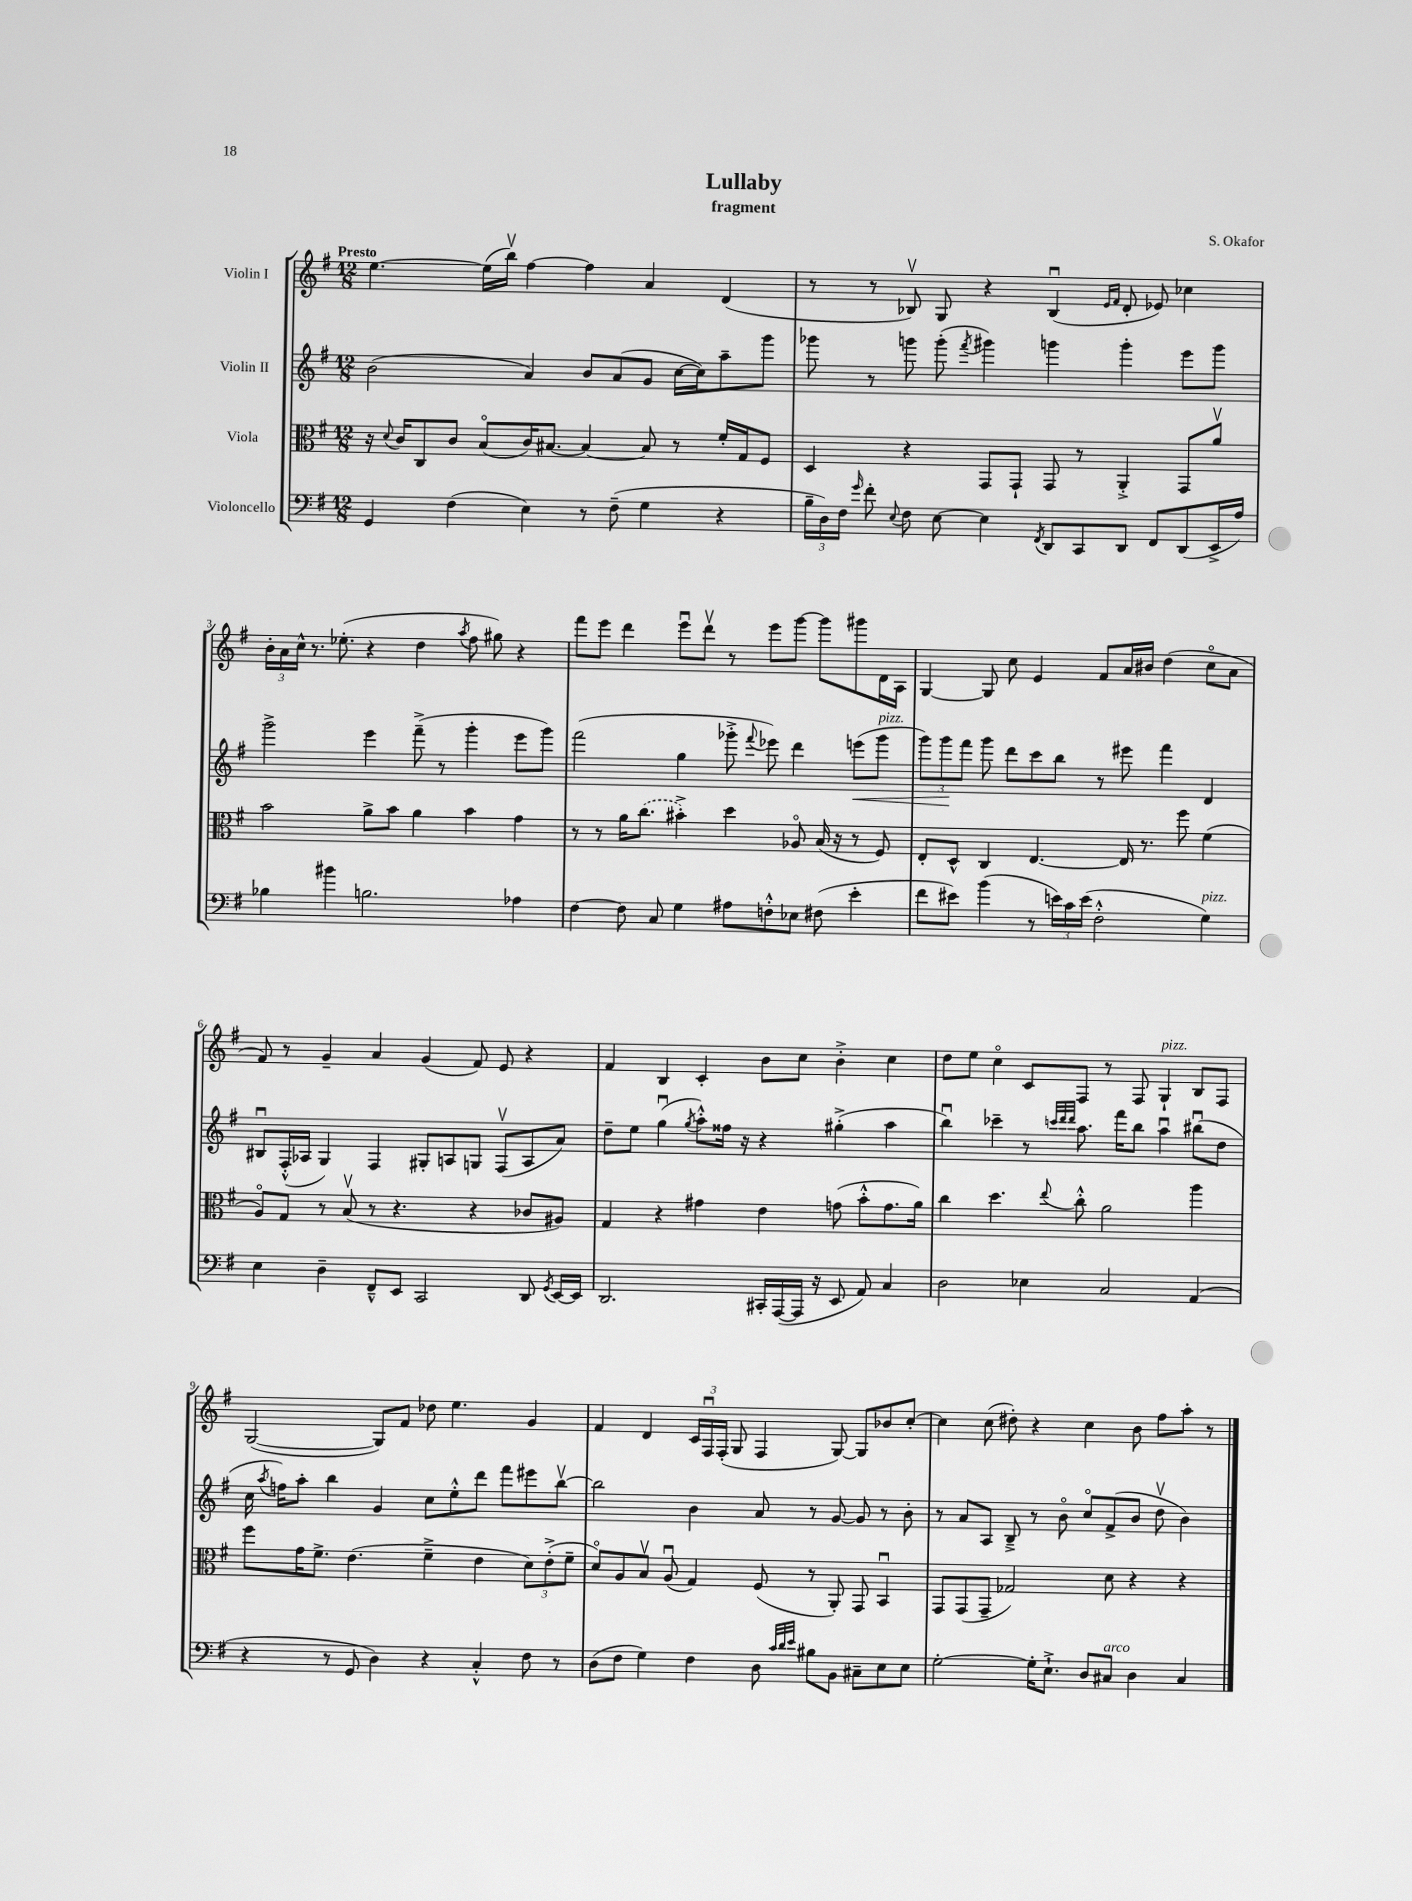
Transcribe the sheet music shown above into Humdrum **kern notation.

**kern	**kern	**kern	**kern
*staff4	*staff3	*staff2	*staff1
*clefF4	*clefC3	*clefG2	*clefG2
*k[f#]	*k[f#]	*k[f#]	*k[f#]
*M12/8	*M12/8	*M12/8	*M12/8
4GG	16r	(2b	[4.ee
.	8qqd	.	.
.	16c	.	.
.	8C	.	.
(4F#	8c	.	.
.	(8Bo	.	(16ee]
.	.	.	16bbv)
4E)	16c)	4a)	[4ff#
.	[8.B#	.	.
8r	4B#_	8b	4ff#]
(8F#~	.	(8a	.
4G	8B#]	8g	4a
.	8r	[16cc	.
.	.	16cc])	.
4r	16f#'	8aa~	(4d
.	16G	.	.
.	8F#	8ggg	.
=	=	=	=
24B~	4D	8ggg-	8r
24D)	.	.	.
24F#	.	.	.
16qqg	.	.	.
8f#'	.	8r	8r
8qqE	.	.	.
8F#	4r	8ggg	8B-v)
[8E	.	(8ggg'	8G
.	.	8qfff#	.
4E]	8GG	4ggg#)	4r
.	8GG`	.	.
8qFF#	.	.	.
8DD	8GG	4ggg	(4B-u
8CC	8r	.	.
.	.	.	16qqe
.	.	.	16qqf#
8DD	4AA'^	4ggg'	8d'
8FF#	.	.	8e-)
(8DD	8GG	8eee	4cc-
16EE^	8av	8ggg	.
16A)	.	.	.
=	=	=	=
4B-	2b	2ggg^	24b'
.	.	.	24a
.	.	.	24cc^^
.	.	.	8.r
4b#	.	.	.
.	.	.	(8.ee-'
2.B	8a^	4eee	4r
.	8b	.	.
.	4a	(8fff#~^	4dd
.	.	8r	.
.	.	.	8qaa
.	4b	4ggg'	8ff#
.	.	.	8gg#)
4A-	4g	8eee	4r
.	.	8ggg)	.
=	=	=	=
[4F#	8r	(2fff#	8fff#
.	8r	.	8eee
8F#]	16a	.	4ddd
.	(8.cc	.	.
8C	.	.	.
4G	4b#'^)	4gg	8eeeu
.	.	.	8dddv
8A#	4dd	8ggg-'^	8r
.	.	8qqfff#	.
8F'^^	.	8eee-)	8eee
8E-	8A-o	4ddd	[8ggg
(8F#	(16B	.	8ggg]
.	16r	.	.
4e'	8r	(8eee	8ggg#
.	8F#)	8ggg-	16d
.	.	.	16A
=	=	=	=
8f#	8E'	12ggg)	[4G
.	.	12ggg	.
8e#)	8D^^	.	.
.	.	12fff#	.
(4b	4C	8ggg	8G]
.	.	8ddd	8cc
8r	[4.E	8ccc	4e
24e)	.	8bb	.
24c	.	.	.
(24e	.	.	.
2F#'^^	.	8r	8f#
.	16E]	8eee#	16a
.	8.r	.	16b#
.	.	4fff#	(4dd
.	8ff#	.	.
4G)	(4f#	4d	8cco
.	.	.	8a
=	=	=	=
4E	8Ao)	8B#u	8f#)
.	8G	(16F#'^^	8r
.	.	16A-	.
4D~	8r	4G)	4g~
.	(8Bv	.	.
8FF#~^^	8r	4F#	4a
8EE	4.r	.	.
2CC	.	8G#'	(4g
.	.	8A	.
.	4r	8G	8f#)
.	.	(8F#v	8e
8DD	8c-	8A	4r
8qGG	.	.	.
[16EE	8A#)	8a)	.
16EE]	.	.	.
=	=	=	=
2.DD	4G	8dd~	4f#
.	.	8ee	.
.	4r	(4ggu	4B
.	.	8qgg	.
.	4g#	8aa'^^)	4c'
.	.	16ff##	.
.	.	16r	.
16CC#'	4e	4r	8b
([16AAA	.	.	.
16AAA]	.	.	8cc
16r	.	.	.
8EE	(8g	(4gg#'^	4b'^
8AA)	8b'^^	.	.
4C	8.g	4aa	4cc
.	16a)	.	.
=	=	=	=
2D	4cc	4bbu)	8dd
.	.	.	8ee
.	4.dd	4ccc-~	4cco
4E-	.	8r	8c
.	.	32qqccc	.
.	.	32qqddd	.
.	8qqee	32qqddd	.
.	8cc'^^	8.aa	8F#
2C	2a	.	8r
.	.	16fff#	.
.	.	8bb	8F#
.	.	4aau	4G`
(4AA	4aa	(8bb#u	8B
.	.	8dd	8F#
=	=	=	=
4r	8ff#	16cc	([2G
.	.	8qaa	.
.	.	16ff)	.
.	16g	8aa'	.
.	8.f#^	.	.
8r	.	4bb	.
8GG	(4.e	.	.
4D)	.	4g	8G])
.	.	.	8f#
4r	4f#~^	8cc	8dd-
.	.	8ee'^^	4.ee
4C'^^	4e	8ddd	.
.	.	8fff#	.
8F#	12d)	8eee#	4g
.	(12e'^	.	.
8r	.	[8bbv	.
.	12f#~	.	.
=	=	=	=
(8D	8do)	2bb]	4f#
8F#	8A	.	.
4G)	8Bv	.	4d
.	(8Au	.	.
4F#	4G)	4b	24c
.	.	.	24F#u
.	.	.	(24F#'
.	.	.	8G
8D	(8F#	8a	4F#
32qqc	.	.	.
32qqd	.	.	.
32qqe	.	.	.
8B#	8r	8r	.
8BB	8AA')	[8g	[8G)
8C#~	8GG	8g]	8G]
8E	4BBu	8r	8b-
8E	.	8b'	[8cc'
=	=	=	=
[2G'	8GG	8r	4cc]
.	(8GG	8a	.
.	8GG~	8A	(8cc
.	2G-)	8B~^	8dd#')
16G']	.	8r	4r
8.E`^	.	.	.
.	.	8bo	.
8D	.	8cco	4cc
8C#	8d	(8f#^	.
4D	4r	8b	8b
.	.	8ddv	8ff#
4C#	4r	4b)	8aa'
.	.	.	8r
==	==	==	==
*-	*-	*-	*-
